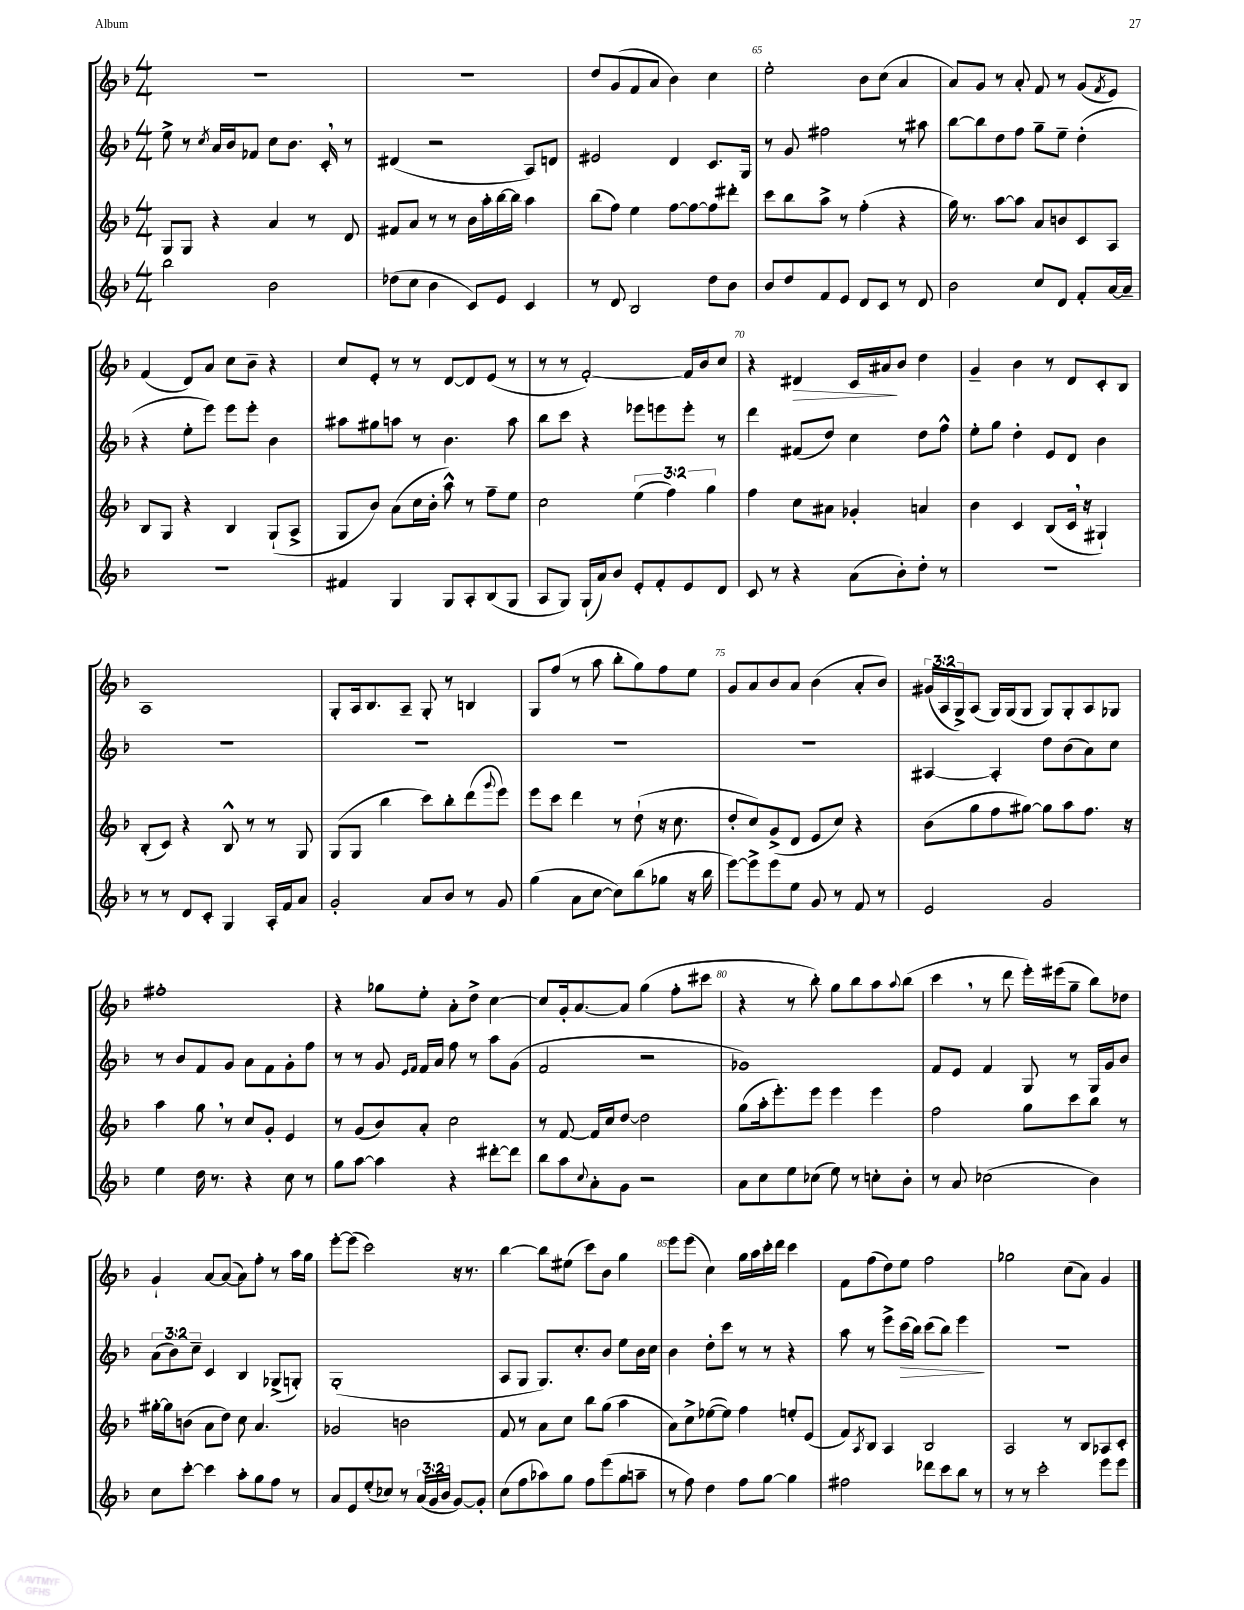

**kern	**kern	**kern	**kern
*staff4	*staff3	*staff2	*staff1
*clefG2	*clefG2	*clefG2	*clefG2
*k[b-]	*k[b-]	*k[b-]	*k[b-]
*M4/4	*M4/4	*M4/4	*M4/4
2bb-	8G	8ee^	1r
.	8G	8r	.
.	.	8qcc	.
.	4r	16a	.
.	.	16b-	.
.	.	8f-	.
2b-	4a	8cc	.
.	.	8.b-	.
.	8r	.	.
.	.	16c'	.
.	8d	8r	.
=	=	=	=
(8dd-	8f#	(4d#	1r
8cc	8a	.	.
4b-	8r	2r	.
.	8r	.	.
8c)	16b-	.	.
.	16aa'	.	.
8e	[16bb-	.	.
.	16bb-]	.	.
4c	4aa	8A)	.
.	.	8d	.
=	=	=	=
8r	(8bb-	2e#	8dd
8d	8ff)	.	(8g
2B-	4ee	.	8f
.	.	.	8a
.	[8ff	4d	4b-)
.	8ff_	.	.
8dd	8ff]	8.c	4cc
8b-	8ddd#'	.	.
.	.	16G	.
=	=	=	=
8b-	8ccc	8r	2ee'
8dd	8bb-	8g	.
8f	8aa^	2ff#	.
8e	8r	.	.
8d	(4ff'	.	8b-
8c	.	.	(8cc
8r	4r	8r	4a
8d	.	8aa#	.
=	=	=	=
2b-	16gg)	[8bb-	8a)
.	8.r	.	.
.	.	8bb-]	8g
.	[8aa	8dd	8r
.	8aa]	8ff	8a'
8cc	8a	8gg~	8f
8d	8b	8ee~	8r
8f'	8c	(4dd'	(8g
.	.	.	8qf
[16a	8A	.	8e)
16a~]	.	.	.
=	=	=	=
1r	8B-	4r	(4f
.	8G	.	.
.	4r	8ee'	8d)
.	.	8eee)	8a
.	4B-	8eee	8cc
.	.	8eee'	8b-~
.	(8G`	4b-	4r
.	8A^	.	.
=	=	=	=
4f#	8G	8aa#	8cc
.	8b-)	8gg#	8e'
4G	(8a	8aa	8r
.	16cc	8r	8r
.	16b-'	.	.
8G	8aa^^)	4.b-	[8d
8A'	8r	.	8d]
(8B-	8ff~	.	(8e
8G	8ee	8aa	8r
=	=	=	=
8A	2cc	8bb-	8r
8G)	.	8ccc	8r
(16G`	.	4r	[2f')
16a)	.	.	.
8b-	.	.	.
8e'	(6ee	8eee-	.
8f'	.	8eee	.
.	6ff)	.	.
8e	.	8eee'	16f]
.	.	.	16b-
.	6gg	.	.
8d	.	8r	8cc
=	=	=	=
8c	4ff	4ddd	4r
8r	.	.	.
4r	8cc	(8f#	4d#
.	8a#	8dd)	.
(8a	4g-'	4cc	16c
.	.	.	16a#
8b-')	.	.	8b-
8dd'	4a	8dd	4dd
8r	.	8ff^^	.
=	=	=	=
1r	4b-	8ee'	4g~
.	.	8gg	.
.	4c	4dd'	4b-
.	(8B-	8e	8r
.	16c	8d	8d
.	16r	.	.
.	4G#`)	4b-	8c'
.	.	.	8B-
=	=	=	=
8r	(8B-'	1r	1A
8r	8c)	.	.
8d	4r	.	.
8c'	.	.	.
4G	8B-^^	.	.
.	8r	.	.
16A'	8r	.	.
16f	.	.	.
8a	8G	.	.
=	=	=	=
2g'	(8G	1r	8G'
.	8G	.	16A
.	.	.	8.B-
.	4bb-	.	.
.	.	.	8A~
8a	8ccc)	.	8G'
8b-	8bb-'	.	8r
8r	(8ddd	.	4B
.	8qqggg	.	.
8g	8eee)	.	.
=	=	=	=
(4gg	8eee	1r	8G
.	8ccc	.	(8ff
8a	4ddd	.	8r
[8cc	.	.	8aa
8cc])	8r	.	8bb-'
(8bb-	(8dd`	.	8gg)
8gg-	16r	.	8ff
.	8.cc	.	.
16r	.	.	8ee
16bb-	.	.	.
=	=	=	=
[8eee)	8dd'	1r	8g
8eee^]	8cc)	.	8a
8eee	(8g^	.	8b-
8ee	8d	.	8a
8g	8e	.	(4b-
8r	8cc)	.	.
8f	4r	.	8a'
8r	.	.	8b-)
=	=	=	=
2e	(8b-	[4A#	(24g#
.	.	.	24A
.	.	.	24G^)
.	8gg	.	(8A
.	8ff	4A#']	16G)
.	.	.	(16G
.	[8gg#)	.	8G
2g	8gg#]	8dd	8G)
.	8aa	(8b-	8G'
.	8.ff	8a)	8A
.	.	8cc	8G-
.	16r	.	.
=	=	=	=
4ee	4aa	8r	1ff#'
.	.	8b-	.
16dd	8gg	8f	.
8.r	.	.	.
.	8r	8g	.
4r	8cc	8a	.
.	8g'	8f	.
8cc	4e	8g'	.
8r	.	8ff	.
=	=	=	=
8gg	8r	8r	4r
[8aa	(8g	8r	.
4aa]	8b-)	8g	8gg-
.	.	16qqe	.
.	.	16qqf	.
.	8a'	16f	8ee'
.	.	16a	.
4r	2cc	8ff	8a'
.	.	8r	8dd^
[8ddd#'	.	8aa	[4cc
8ddd#]	.	(8g	.
=	=	=	=
8bb-	8r	2f	8cc]
8aa	[8f	.	16g'
.	.	.	[8.a
8qqcc	.	.	.
8a'	16f]	.	.
.	16cc	.	.
8g	[8dd	.	8a]
2r	2dd]	2r	(4gg
.	.	.	8ff'
.	.	.	8ccc#
=	=	=	=
8a	(8gg	1g-)	4r
8cc	16aa'	.	.
.	8.eee')	.	.
8ee	.	.	8r
(8cc-	8eee	.	8bb-')
8ee)	4eee	.	8gg
8r	.	.	8bb-
8cc'	4eee	.	8aa
.	.	.	8qqaa
8b-'	.	.	(8bb-
=	=	=	=
8r	2ff	8f	4ccc
8a	.	8e	.
(2cc-	.	4f	8r
.	.	.	8ddd
.	8gg	8G	16eee')
.	.	.	(16eee#
.	8ccc	8r	8gg~
4b-)	8bb-	16G	8bb-)
.	.	16g	.
.	8r	8b-	8dd-
=	=	=	=
8cc	[16gg#'	(12a	4g`
.	16gg#]	.	.
.	.	12b-)	.
[8ccc'	(8b	.	.
.	.	12cc~	.
4ccc]	8a	4c	[8a
.	8dd)	.	(8a_
8aa'	8cc	4B-	8a])
8gg	4.a	.	8ff'
8ff	.	(8G-^	8r
8r	.	8G')	16aa
.	.	.	16gg
=	=	=	=
8a	2g-	(1G'	[8eee'
8e	.	.	(8eee]
(8ee'	.	.	2ccc)
8cc-)	.	.	.
8r	2b	.	.
(24a	.	.	.
24g	.	.	.
24b-	.	.	.
[8g)	.	.	16r
.	.	.	8.r
8g']	.	.	.
=	=	=	=
(8cc	8f	8A	[4bb-
8ff	8r	8G	.
8aa-)	8a	8.G)	8bb-]
8gg	8cc	.	(8ee#
.	.	8.cc'	.
8ff	8bb-	.	8ccc)
(8eee	(8gg	8b-	8b-
8gg	4aa	8ee	4gg
8aa~	.	16b-	.
.	.	16cc	.
=	=	=	=
8r	8a)	4b-	8eee
8ff)	8cc^	.	(8eee
4dd	([8ee-	8dd'	4cc)
.	8ee-])	8ccc	.
8ff	4ff	8r	16gg
.	.	.	16aa
[8gg	.	8r	16ccc'
.	.	.	16ddd
4gg]	8ee'	4r	4ccc
.	(8e	.	.
=	=	=	=
2ff#	8f)	8aa	8f
.	8qA	.	.
.	8B-	8r	(8ff
.	4A	8eee^	8dd)
.	.	(16ccc	8ee
.	.	16bb-)	.
8ddd-	2B-	(8ccc	2ff
8ccc	.	8bb-)	.
8bb-	.	4eee	.
8r	.	.	.
=	=	=	=
8r	2A	1r	2gg-
8r	.	.	.
2ccc'	.	.	.
.	8r	.	(8cc
.	8B-	.	8a)
8eee	8A-	.	4g
8eee	8c'	.	.
==	==	==	==
*-	*-	*-	*-
